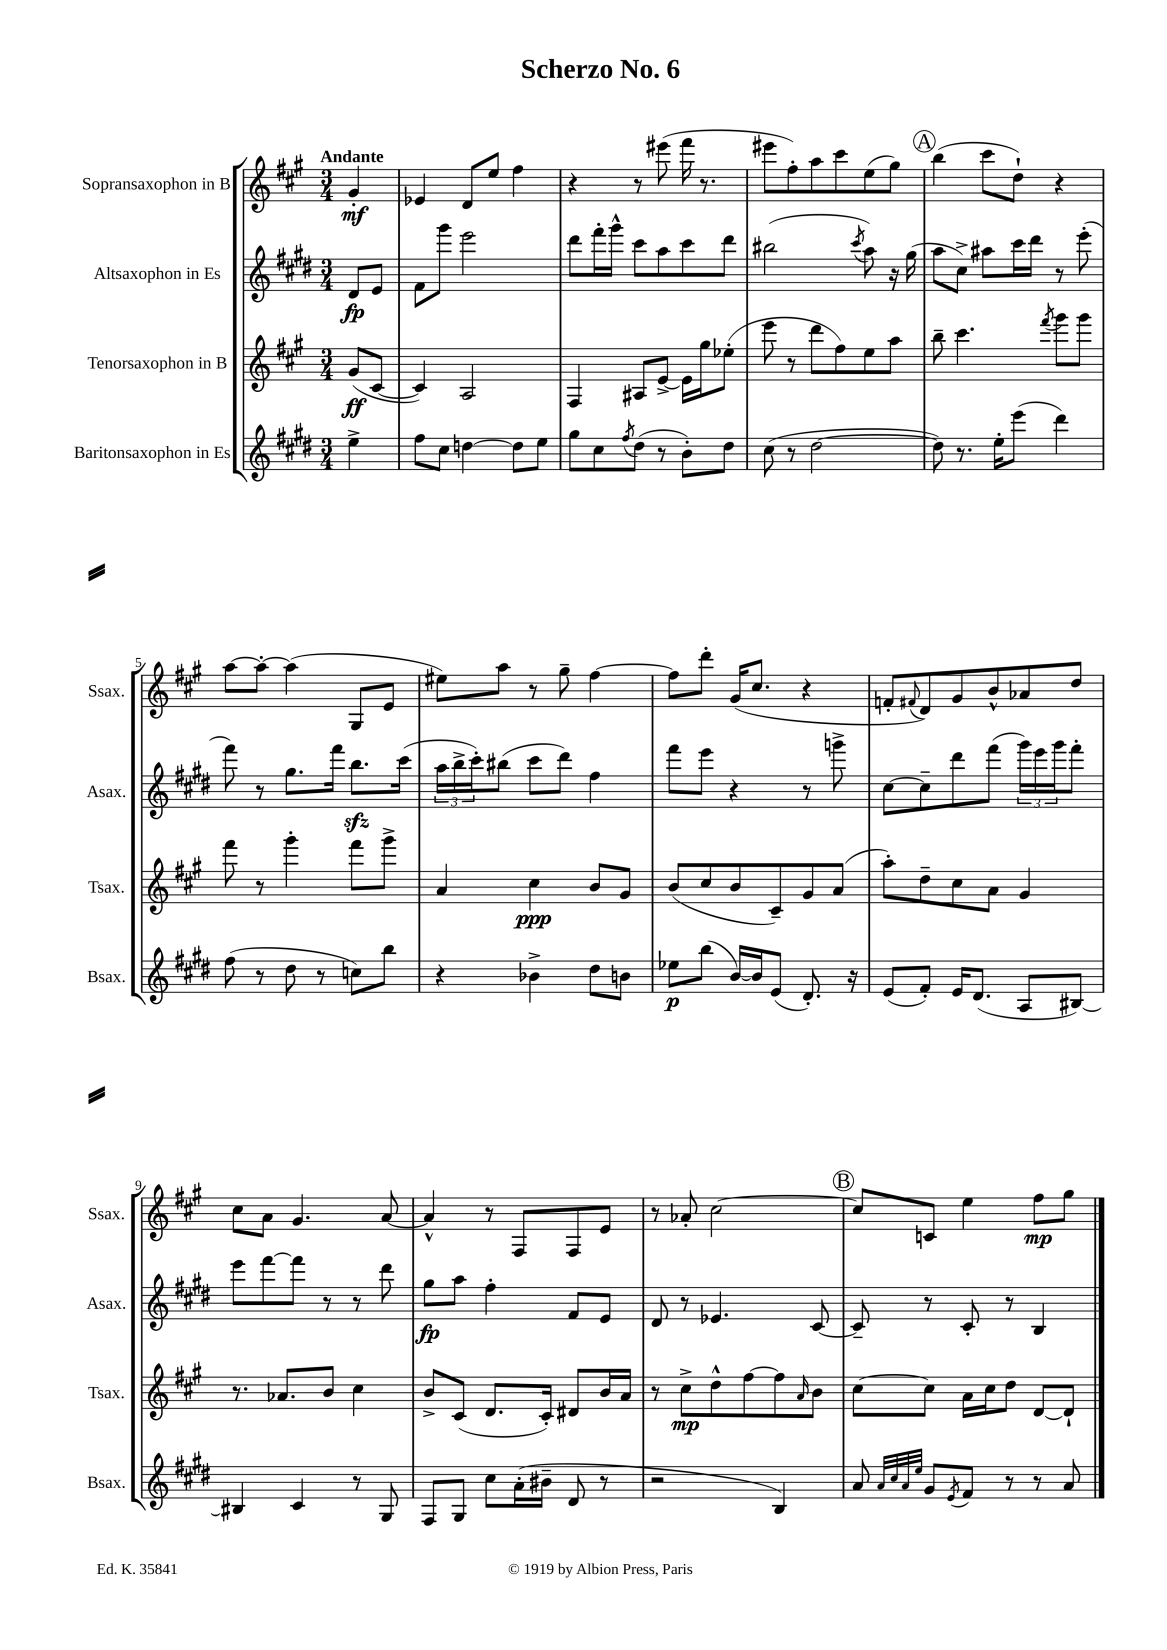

**kern	**kern	**kern	**kern
*staff4	*staff3	*staff2	*staff1
*clefG2	*clefG2	*clefG2	*clefG2
*k[f#c#g#d#]	*k[f#c#g#]	*k[f#c#g#d#]	*k[f#c#g#]
*M3/4	*M3/4	*M3/4	*M3/4
4ee^\	(8g#/L	8d#/L	4g#'/
.	[8c#/J	8e/J	.
=	=	=	=
8ff#\L	4c#/])	8f#\L	4e-/
8cc#\J	.	8ggg#\J	.
[4dd\	2A/	2eee\	8d/L
.	.	.	8ee/J
8dd\]L	.	.	4ff#\
8ee\J	.	.	.
=	=	=	=
8gg#\L	4F#/	8ddd#\L	4r
8cc#\	.	16fff#'\L	.
.	.	16ggg#^^\JJ	.
8qff#/	.	.	.
(8dd#\J	8A#/L	8ccc#\L	8r
8r	[8e^/J	8aa\	(8eee#\
8b'\L)	16e\]LL	8ccc#\	16fff#\
.	16gg#\J	.	8.r
8dd#\J	(8ee-'\J	8ddd#\J	.
=	=	=	=
(8cc#\	8eee\	(2bb#\	8eee#\L
8r	8r	.	8ff#'\)
[2dd#\	8ddd\L	.	8aa\
.	8ff#\)	.	8ccc#\
.	.	8qccc#/	.
.	8ee\	8aa\)	(8ee\
.	8aa\J	16r	8gg#\J)
.	.	(16gg#\	.
=	=	=	=
8dd#\])	8bb~\	8aa\L	(4bb\
8.r	4.ccc#\	8cc#^\J)	.
.	.	8aa#\L	8ccc#\L
16ee'\LK	.	.	.
(8eee\J	.	16ccc#\L	8dd`\J)
.	.	16ddd#\JJ	.
.	8qfff#/	.	.
4ddd#\)	8ggg#\L	8r	4r
.	8ggg#\J	(8eee'\	.
=	=	=	=
(8ff#\	8fff#\	8fff#\)	[8aa\L
8r	8r	8r	8aa'\_J
8dd#\	4ggg#'\	8.gg#\L	(4aa\]
8r	.	.	.
.	.	16fff#\Jk	.
8cc\L)	8fff#\L	8.bb\L	8G#/L
8bb\J	8ggg#^\J	.	8e/J
.	.	(16ccc#\Jk	.
=	=	=	=
4r	4a/	24aa\LL	8ee#\L)
.	.	24bb^\	.
.	.	24ccc#'\J)	.
.	.	(8bb#\J	8aa\J
4b-^\	4cc#\	8ccc#\L	8r
.	.	8ddd#\J)	8gg#~\
8dd#\L	8b/L	4ff#\	[4ff#\
8b\J	8g#/J	.	.
=	=	=	=
8ee-\L	(8b/L	8fff#\L	8ff#\]L
(8bb\J	8cc#/	8eee\J	8ddd'\J
[16b/LL)	8b/	4r	(16g#/LK
16b/]J	.	.	8.cc#/J
(8e/J	8c#~/)	.	.
8.d#'/)	8g#/	8r	4r
.	(8a/J	8ggg^\	.
16r	.	.	.
=	=	=	=
(8e/L	8aa'\L)	[8cc#\L	8f'/L
.	.	.	8qqf#/
8f#'/J)	8dd~\	8cc#~\]	8d/)
16e/LK	8cc#\	8ddd#\	8g#/
(8.d#/J	.	.	.
.	8a\J	(8fff#\J	8b^^/
8A/L	4g#/	24ggg#\LL)	8a-/
.	.	24eee\	.
.	.	24ggg#\J	.
[8B#/J)	.	8fff#'\J	8dd/J
=	=	=	=
4B#/]	8.r	8eee\L	8cc#\L
.	.	[8fff#\	8a\J
.	8.a-/L	.	.
4c#/	.	8fff#\]J	4.g#/
.	8b/J	8r	.
8r	4cc#\	8r	.
8G#/	.	8ddd#\	[8a/
=	=	=	=
8F#/L	8b^/L	8gg#\L	4a^^/]
8G#/J	(8c#/J	8aa\J	.
8cc#\L	8.d/L	4ff#'\	8r
(16a'\L	.	.	8F#/L
16b#~\JJ	16c#'/Jk)	.	.
8d#/	8d#/L	8f#/L	8F#/
8r	16b/L	8e/J	8e/J
.	16a/JJ	.	.
=	=	=	=
2r	8r	8d#/	8r
.	8cc#^\L	8r	8a-'/
.	8dd^^\	4.e-/	[2cc#\
.	[8ff#\	.	.
4B/)	8ff#\]	.	.
.	16qqa/	.	.
.	8b\J	[8c#/	.
=	=	=	=
8a/	[8cc#\L	8c#~/]	8cc#/]L
32qqa/LLL	.	.	.
32qqcc#/	.	.	.
32qqa/	.	.	.
32qqee/JJJ	.	.	.
8g#/L	8cc#\]J	8r	8c/J
8qe/	.	.	.
8f#/J	16a\LL	8c#'/	4ee\
.	16cc#\J	.	.
8r	8dd\J	8r	.
8r	[8d/L	4B/	8ff#\L
8a/	8d`/]J	.	8gg#\J
==	==	==	==
*-	*-	*-	*-
